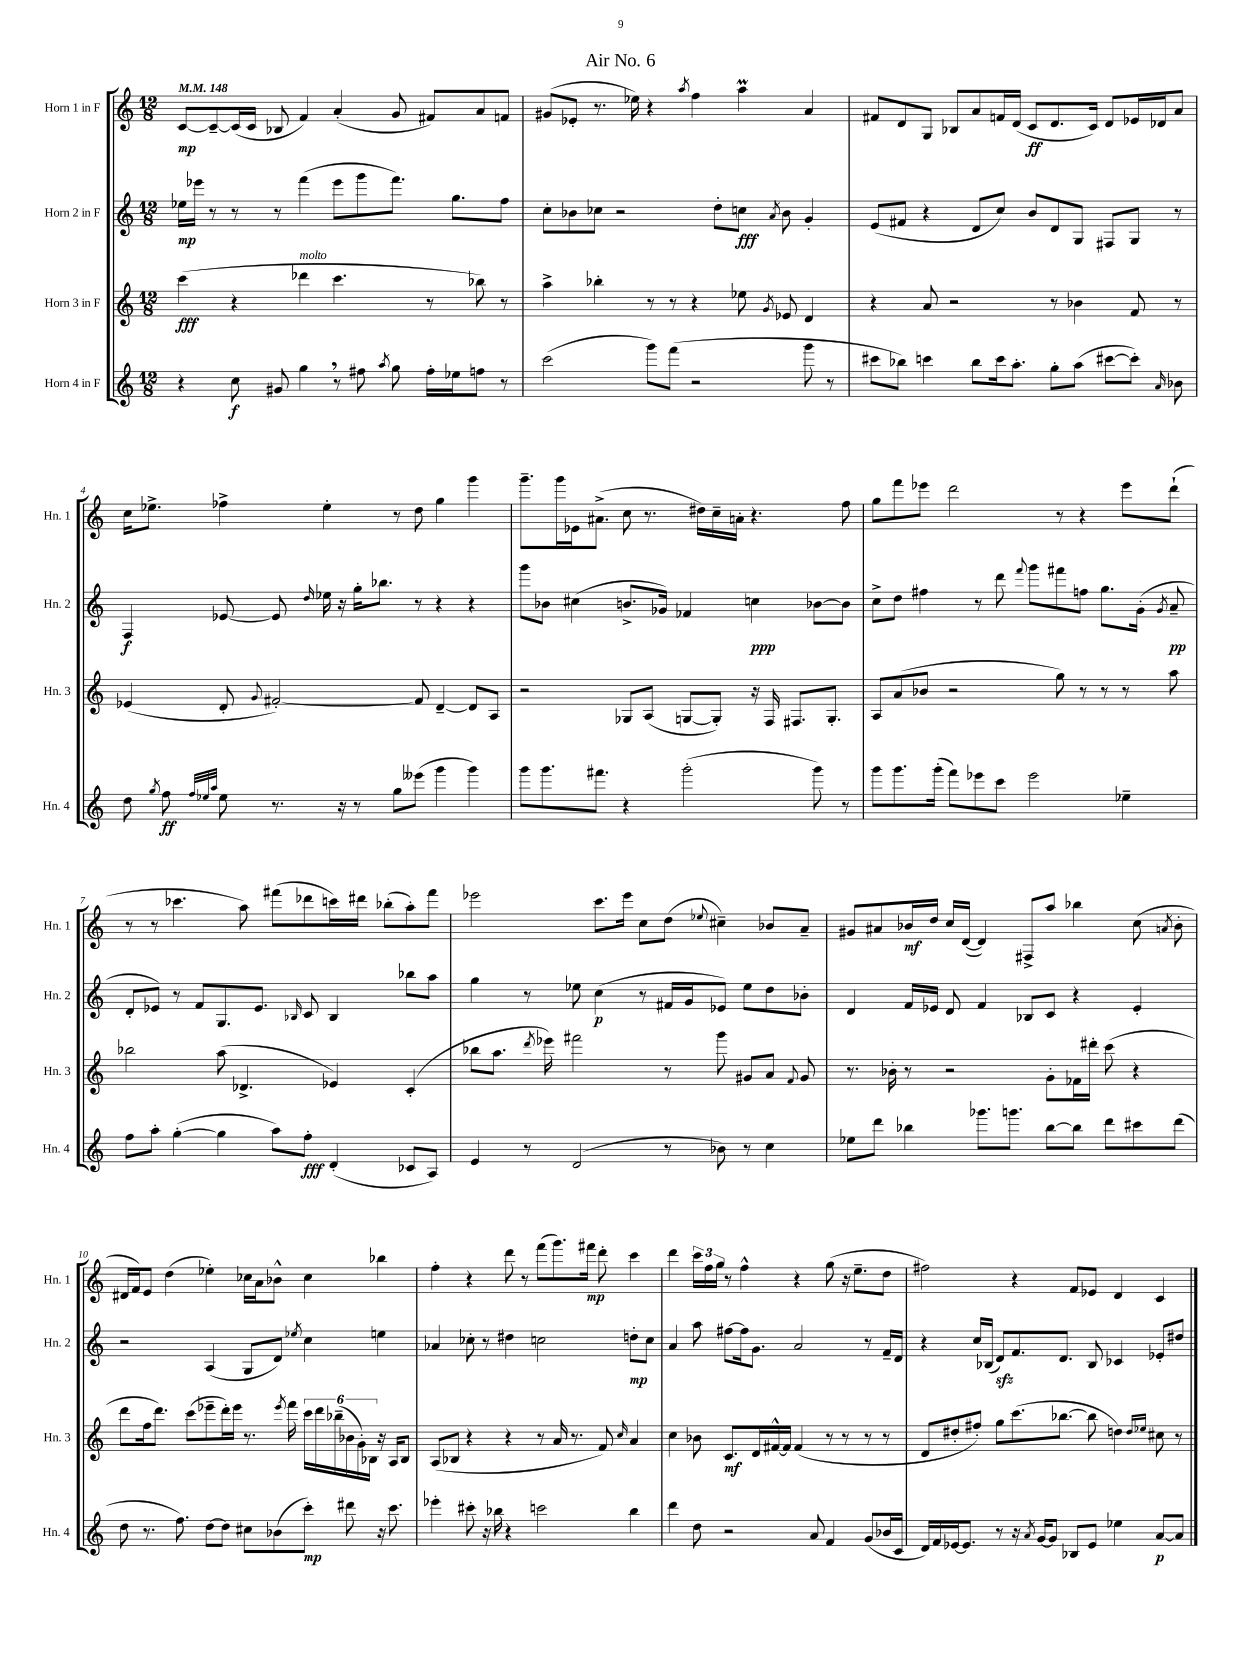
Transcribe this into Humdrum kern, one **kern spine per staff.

**kern	**kern	**kern	**kern
*staff4	*staff3	*staff2	*staff1
*clefG2	*clefG2	*clefG2	*clefG2
*k[]	*k[]	*k[]	*k[]
*M12/8	*M12/8	*M12/8	*M12/8
*MM148	*MM148	*MM148	*MM148
4r	(4ccc	16ee-	[8c
.	.	16eee-	.
.	.	8r	8c~_
8cc	4r	8r	(16c]
.	.	.	16c
8g#	.	8r	8B-
4gg	4ddd-	(4fff	4f)
8r	4.ccc	8eee-	(4a'
8ff#	.	8ggg	.
8qaa	.	.	.
8gg	.	8.fff)	8g
16ff#'	8r	.	8f#)
16ee-	.	8.gg	.
8ff	8bb-)	.	8a
8r	8r	8ff	8f
=	=	=	=
(2ccc	4aa^	8cc'	(8g#
.	.	8b-	8e-'
.	4bb-'	8cc-	8.r
.	.	2r	.
.	.	.	16ee-)
8ggg)	8r	.	4r
(8fff	8r	.	.
.	.	.	8qaa
2r	4r	.	4ff
.	.	8dd'	.
.	8ee-	8cc	4aa
.	8qg	8qa	.
.	8e-	8b-	.
8ggg	4d	4g'	4a
8r	.	.	.
=	=	=	=
8ccc#	4r	(8e	8f#
8bb-)	.	8f#	8d
4ccc	8a	4r	8G
.	2r	.	8B-
8bb-	.	8d	8a
16ccc	.	8cc)	16f
8.aa'	.	.	(16d
.	.	8b	8c
8gg'	8r	8d	8.d
(8aa	4b-	8G	.
.	.	.	16c)
[8ccc#	.	8F#	8d
8ccc#'])	8f	8G	16e-
.	.	.	16d-
16qqa	.	.	.
8b-	8r	8r	8a
=	=	=	=
8dd	(4e-	4F	16cc
.	.	.	8.ee-^
8qgg	.	.	.
8ff	.	.	.
32qqff	.	.	.
32qqee-	.	.	.
32qqaa	.	.	.
8ee-	8d'	[8e-	4ff-^
.	8qqg	.	.
8.r	[2f#')	8e-]	.
.	.	16qqdd	.
.	.	16ee-	4ee-'
16r	.	16r	.
8r	.	16gg'	.
.	.	8.bb-	.
8gg	.	.	8r
(8eee--	8f#]	8r	8dd
4ggg	[4d~	4r	4gg
4ggg)	8d]	4r	4ggg
.	8A	.	.
=	=	=	=
8ggg	2r	8ggg	8.ggg~
8.ggg	.	8b-	.
.	.	.	16ggg
.	.	(4cc#	16e-
8.fff#	.	.	(8.a#^
4r	8G-	8.b^	8cc
.	(8A	.	8.r
.	.	16g-)	.
(2ggg'	[8G	4f-	.
.	.	.	16dd#)
.	8G'])	.	16cc~
.	.	.	16a'
.	16r	4cc	4.r
.	16F	.	.
.	8.F#	.	.
8ggg)	.	[8b-	.
.	8.G'	.	.
8r	.	8b-]	8ff
=	=	=	=
8ggg	8A	8cc^	8gg
8.ggg	(8a	8dd	8fff
.	8b-	4ff#	8eee-
(16ggg'	.	.	.
8fff)	2r	.	2ddd
8eee-	.	8r	.
8ccc	.	8ddd	.
.	.	8qqfff	.
2eee-	.	8ggg	.
.	8gg)	8fff#	8r
.	8r	8ff	4r
.	8r	8.gg	.
4ee-~	8r	.	8eee-
.	.	(16g'	.
.	.	8qg	.
.	8aa	8a~	(8ddd`
=	=	=	=
8ff	2bb-	8d'	8r
8aa'	.	8e-)	8r
([4gg'	.	8r	4.ccc-
.	.	8f	.
4gg]	(8aa	8.G	.
.	4.d-^	.	8aa)
.	.	8.e-	.
8aa)	.	.	(8fff#
.	.	16qqB-	.
8ff'	.	8c	8ddd-
(4d'	4e-)	4B-	16ccc)
.	.	.	16ddd#
.	.	.	(8bb-'
8c-	(4c'	8bb-	8aa')
8A)	.	8aa	8fff#
=	=	=	=
4e	8bb-	4gg	2eee-
.	8.aa	.	.
8r	.	8r	.
.	8qddd	.	.
.	16eee-)	.	.
(2d	2fff#	8ee-	.
.	.	(4cc	8.ccc
.	.	.	16eee-
.	.	8r	8cc
8r	8r	16f#	(8dd
.	.	16g	.
.	.	.	8qqee-
8b-)	8ggg	8e-)	4cc#~)
8r	8g#	8ee-	.
4cc	8a	8dd	8b-
.	8qqf	.	.
.	8g#	8b-'	8a~
=	=	=	=
8ee-	8.r	4d	8g#
8ddd	.	.	8a#
.	16b-'	.	.
4bb-	8r	16f	16b-
.	.	16e-	16dd
.	2r	8d	16cc
.	.	.	([16d
8.ggg-	.	4f	4d])
8.ggg	.	.	.
.	.	8B-	8F#^
[8bb-	8g'	8c	8aa
8bb-]	16f-	4r	4bb-
.	16ddd#'	.	.
8ddd	(8ccc	.	.
8ccc#	4r	4e-'	(8cc
.	.	.	8qa
(8ddd	.	.	8b-'
=	=	=	=
8dd	8ddd	2r	16d#
.	.	.	16f)
8.r	16ff	.	8e
.	8.ddd)	.	.
.	.	.	(4dd
8.ff)	.	.	.
.	(8ccc	.	.
[8dd	8eee-~	(4A	4ee-')
8dd]	16ddd')	.	.
.	16eee-	.	.
8cc#	8.r	8G	16cc-
.	.	.	16a
(8b-	.	8d)	8b-^^
.	8qeee-	.	.
.	16fff	.	.
.	.	8qee-	.
8ccc')	24ccc	4cc	4cc-
.	24ddd	.	.
.	(24bb-~	.	.
8ddd#	24b-	.	.
.	24g')	.	.
.	24B-	.	.
16r	16r	4ee	4bb-
8.ccc	16A	.	.
.	8B-	.	.
=	=	=	=
4eee-'	(8A	4a-	4ff'
.	8B-	.	.
8ccc#'	4r	8cc-'	4r
16r	.	8r	.
16bb-	.	.	.
4r	4r	4dd#	8ddd
.	.	.	8r
2ccc	8r	2cc	(8fff
.	16a	.	8.ggg)
.	8.r	.	.
.	.	.	16fff#
.	8f)	.	8ddd'
.	16qqcc	.	.
4bb-	4a	8dd'	4ccc
.	.	8cc	.
=	=	=	=
4ddd	4cc	4a	4ddd
8dd	8b-	8aa	24ccc
.	.	.	24ff
.	.	.	24gg
2r	8.c	[8ff#	8r
.	.	16ff#]	4ff^^
.	16d	8.g	.
.	[16f#^^	.	.
.	16f#]	.	.
.	(4f#	2a	4r
8a	.	.	.
4f	8r	.	(8gg
.	8r	.	16r
.	.	.	8.ee~
(8g	8r	8r	.
16b-	8r	16f~	8dd
16c	.	16d	.
=	=	=	=
16d)	8d	4r	2ff#)
16f	.	.	.
[16e-	8dd#'	.	.
8.e-]	.	.	.
.	8ff#')	16cc	.
.	.	(16B-	.
8r	8gg	8d)	.
16r	(8.ccc	8.f	4r
8qa	.	.	.
[16g	.	.	.
8g]	.	.	.
.	[8.bb-	8.d	.
8B-	.	.	8f
8e-	8bb-]	8B-	8e-
4ee-	4dd)	4c-	4d
.	16qqdd	.	.
.	16qqee-	.	.
[8a	8cc#	8e-'	4c
8a]	8r	8dd#	.
==	==	==	==
*-	*-	*-	*-
